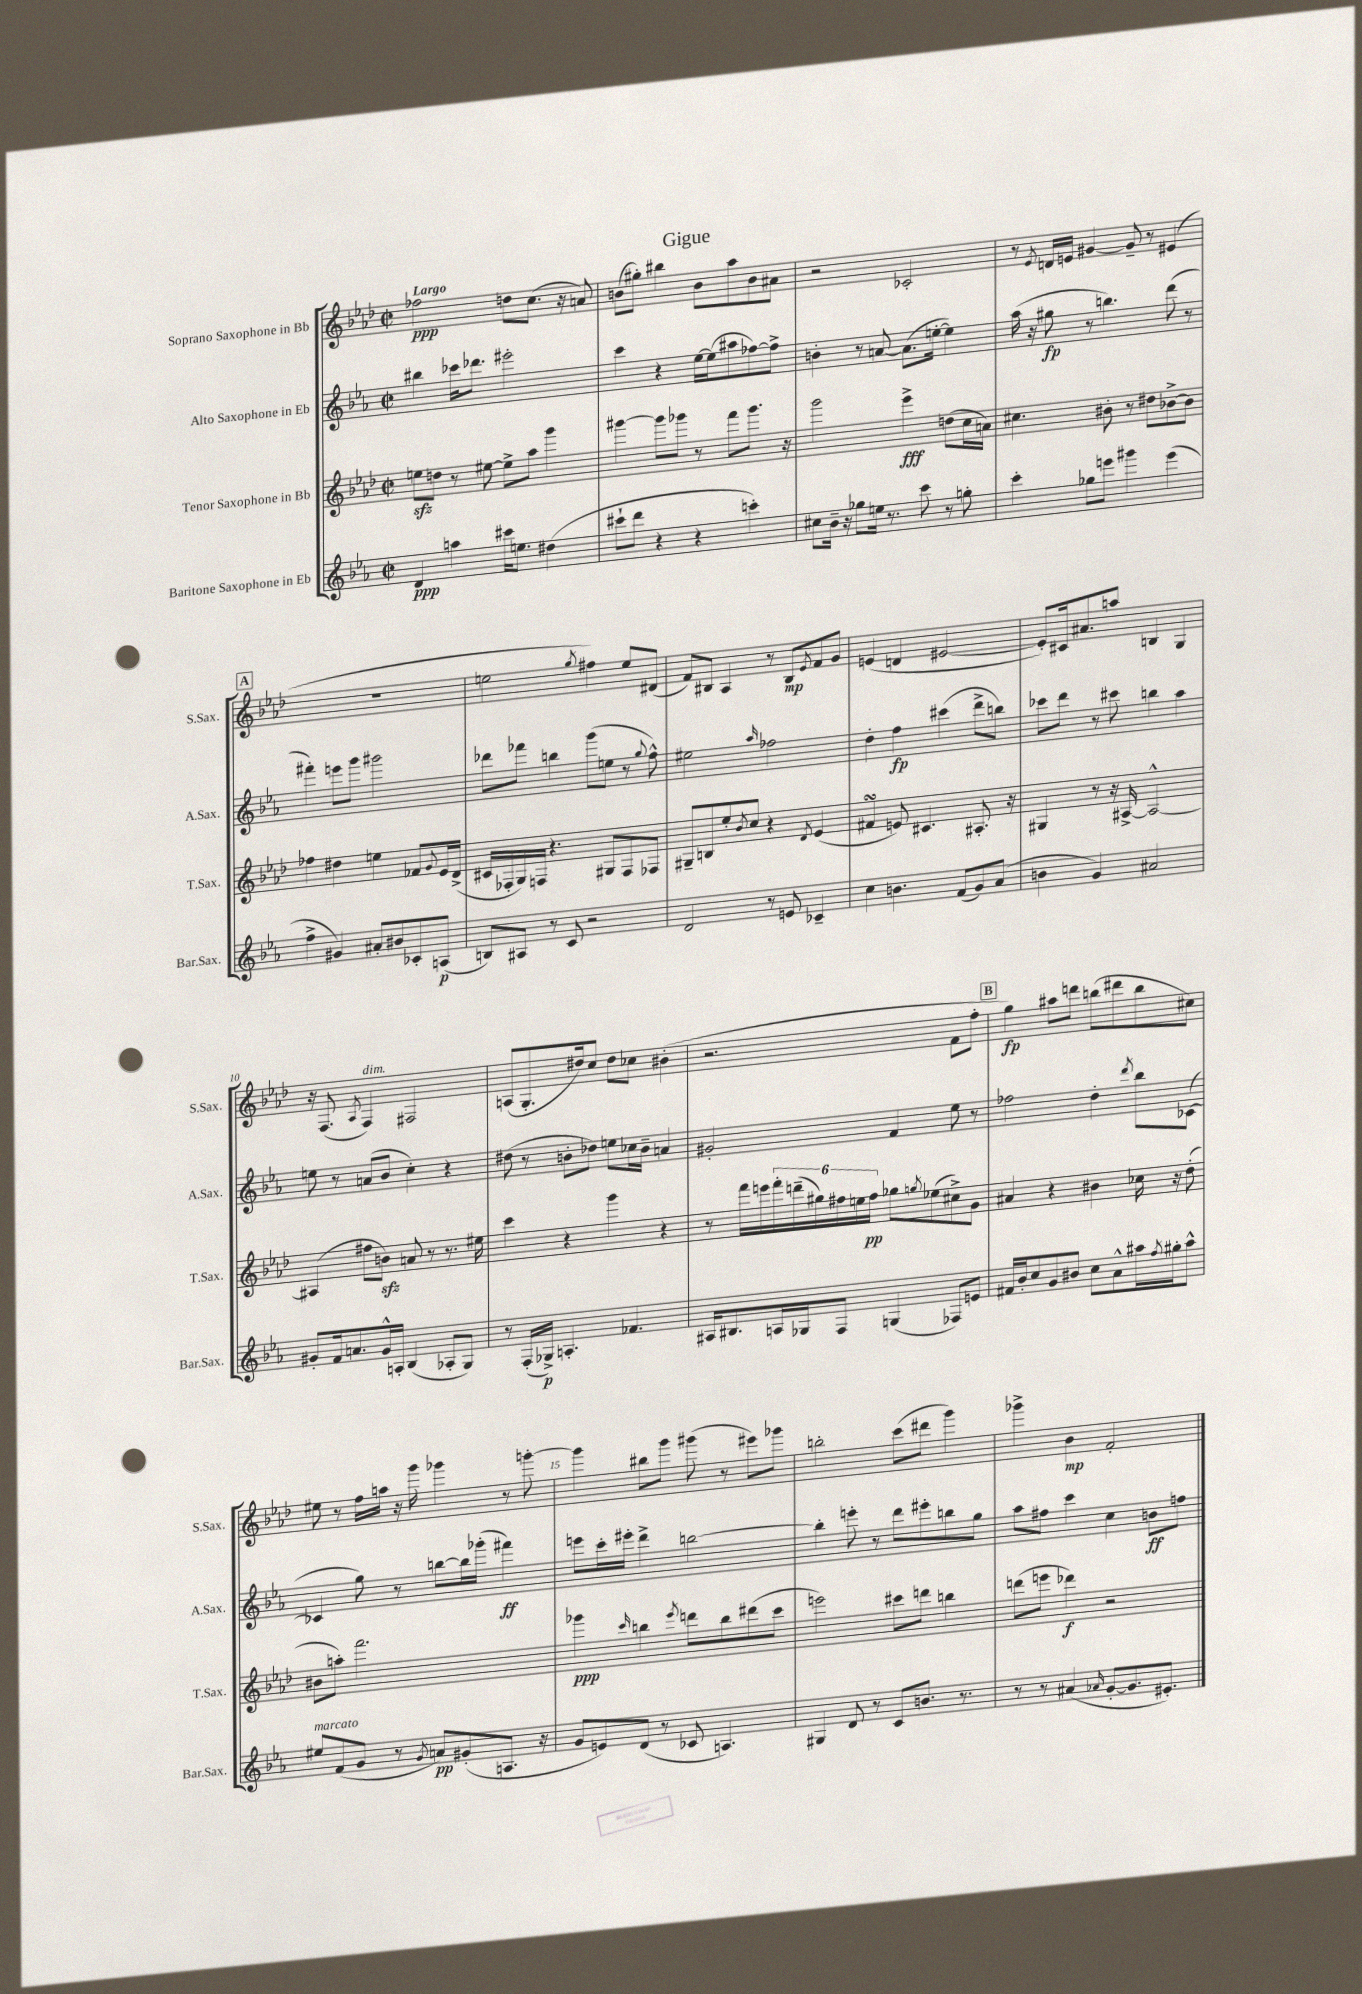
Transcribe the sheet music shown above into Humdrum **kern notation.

**kern	**kern	**kern	**kern
*staff4	*staff3	*staff2	*staff1
*clefG2	*clefG2	*clefG2	*clefG2
*k[b-e-a-]	*k[b-e-a-d-]	*k[b-e-a-]	*k[b-e-a-d-]
*M2/2	*M2/2	*M2/2	*M2/2
*met(c|)	*met(c|)	*met(c|)	*met(c|)
4d	8ee	4bb#	2ff-
.	8dd	.	.
4aa	8r	16ccc-	.
.	.	8.ddd-	.
.	[8ee#	.	.
16ccc#	8ee#^]	2eee#'	8dd
8.ee	.	.	.
.	8aa-	.	(8.cc
(4dd#	4ggg	.	.
.	.	.	16r
.	.	.	8a)
=	=	=	=
8ccc#`	[4ggg#	4ccc	(8b
8ddd	.	.	8gg#')
4r	8ggg#]	4r	4bb#
.	8ggg-	.	.
4r	8r	[16ee-	8b
.	.	(16ee-]	.
.	8fff	8aa#	8aa-
4ccc')	8.ggg-	[8ff-)	8b
.	.	8ff-^]	8a#
.	16r	.	.
=	=	=	=
8cc#	2ggg	4b'	2r
16b-~	.	.	.
16r	.	.	.
8gg-	.	8r	.
16ee	.	[8a	.
8.r	.	.	.
.	4eee-^	(8.a]	2c-'
8ccc	.	.	.
.	.	[16ee'	.
8r	(8dd	4ee])	.
8gg'	16cc	.	.
.	16a)	.	.
=	=	=	=
4ccc'	4.cc#	(16aa-	8r
.	.	16r	.
.	.	.	8qe-
.	.	8gg#	16d
.	.	.	16e
8gg-	.	8r	[4g#
8eee	8b#'	4.bb)	.
4ggg#	8r	.	8g#~]
.	8dd#	.	8r
(4eee	[8b-^	(8ddd	(4e#
.	8b-]	8r	.
=	=	=	=
4ff^	4ff-	4fff#')	1r
4g#)	4dd#	8eee	.
.	.	8ggg	.
8a#'	4ee	2ggg#	.
8b#	.	.	.
8c-'	8f-	.	.
.	8qqg	.	.
(8A	16e-	.	.
.	(16d-^	.	.
=	=	=	=
8B)	16c#	8ddd-	2ee
.	16F-'	.	.
8A#	16G)	8fff-	.
.	16F	.	.
8r	4.r	4bb	.
8c	.	.	.
.	.	.	8qgg
2r	.	(8ggg	4ff#)
.	8G#	8ee	.
.	8F	8r	8ee
.	.	8qqgg	.
.	8F-	8ff^^)	(8d#
=	=	=	=
2d	8G#~	2ee#	8f)
.	8B	.	8B#
.	8ee-'	.	4A-
.	8qb-	.	.
.	8cc	.	.
.	.	16qqaa-	.
8r	4r	2ff-	8r
8e	.	.	8B#
.	8qd-	.	8qe-
4c-~	(4e-	.	8f
.	.	.	8g
=	=	=	=
4cc	4f#	4dd'	(4e
4.b	8e)	4ff	4d
.	4.c#	.	.
.	.	(4ccc#	[2e#
(8f	.	.	.
8g)	8.A#'	8ddd^	.
(8a-	.	8bb)	.
.	16r	.	.
=	=	=	=
4b	4G#	8ccc-	8e#'])
.	.	8ddd	16c#
.	.	.	8.a#
4g)	8r	8r	.
.	16r	8ccc#	8aa
.	[16A#^	.	.
2a#	2A#^^_	4bb	4B
.	.	4aa-	4G
=	=	=	=
8g#'	(4A#]	8ee	16r
.	.	.	(8.F
16f	.	8r	.
8.a	.	.	.
.	.	.	8qA-
.	8ff#	(8a	4F)
16g#^^	8b)	8b-	.
16A'	.	.	.
(4B-	8a	4cc')	2F#
.	8r	.	.
8A-'	8.r	4r	.
8G)	.	.	.
.	16ee#	.	.
=	=	=	=
8r	4ccc	(8dd#	(8A
(16F'	.	8r	8.G'
16G-^)	.	.	.
4.A'	4r	8b'	.
.	.	.	16dd#)
.	.	8dd-)	8cc
.	4ggg	8ee	8dd#
4.f-	.	16cc-	8cc-
.	.	16b~	.
.	4r	4a	(4b#'
=	=	=	=
16A#	8r	2g#'	2.r
8.B#	.	.	.
.	16fff	.	.
.	16eee	.	.
16A	24fff'	.	.
.	(24ddd~	.	.
16G-	.	.	.
.	24gg#)	.	.
8F	24ff#	.	.
.	24ee	.	.
.	24ff#	.	.
(4G	8gg-	4f	.
.	8qgg	.	.
.	(8ee-	.	.
8F-)	8cc#^)	8ee-	8f
8e	8g	8r	8ff'
=	=	=	=
16f#	4a#	2ff-	4gg)
16b-'	.	.	.
8cc	.	.	.
8g	4r	.	8aa#
8b#	.	.	8ddd
8cc	4b#	4dd'	(8bb
8a-^^	.	.	8ddd#
.	.	8qddd	.
16aa#	16cc-	8bb-	8bb
8qff	.	.	.
16gg#'	16r	.	.
8aa#^^	(8dd-'	([8c-	8cc#)
=	=	=	=
8ee#	8b#	4c-]	8ee#
(8f	8aa')	.	8r
8g	2.fff	8gg)	16ff
.	.	.	16aa
8r	.	8r	16r
.	.	.	16ggg
8qg	.	.	.
8a)	.	[8bb	4ggg-
(8g#'	.	16bb]	.
.	.	(16ggg-'	.
8.A	.	4fff#)	8r
.	.	.	[8ggg'
16r	.	.	.
=	=	=	=
8g	4ggg-	8eee	4ggg]
8e)	.	16ccc'	.
.	.	16eee#'	.
.	16qqccc	.	.
(8d	4bb	4ddd^	8bb#
8r	.	.	8ggg
.	8qeee-	.	.
8c-	8ddd	[2bb	(8ggg#
4.A)	8bb	.	8r
.	(8ddd#	.	8eee#)
.	8ccc	.	8ggg-
=	=	=	=
4G#	2eee)	4bb']	2bb'
8d	.	8eee'	.
8r	.	8r	.
8c	8ccc#	8ddd	(8ccc
8.b	8ddd	8eee#'	8ddd#
.	4bb	8bb	4ggg)
8.r	.	.	.
.	.	8gg	.
=	=	=	=
8r	(8ddd	8aa-	4ggg-^
8r	8eee	8ff#	.
(4a#	4ddd-)	4ccc	4b-
16qqa-	.	.	.
[8g'	2r	4cc	2f'
8.g]	.	.	.
.	.	8b	.
8.e#')	.	.	.
.	.	8ff	.
==	==	==	==
*-	*-	*-	*-
